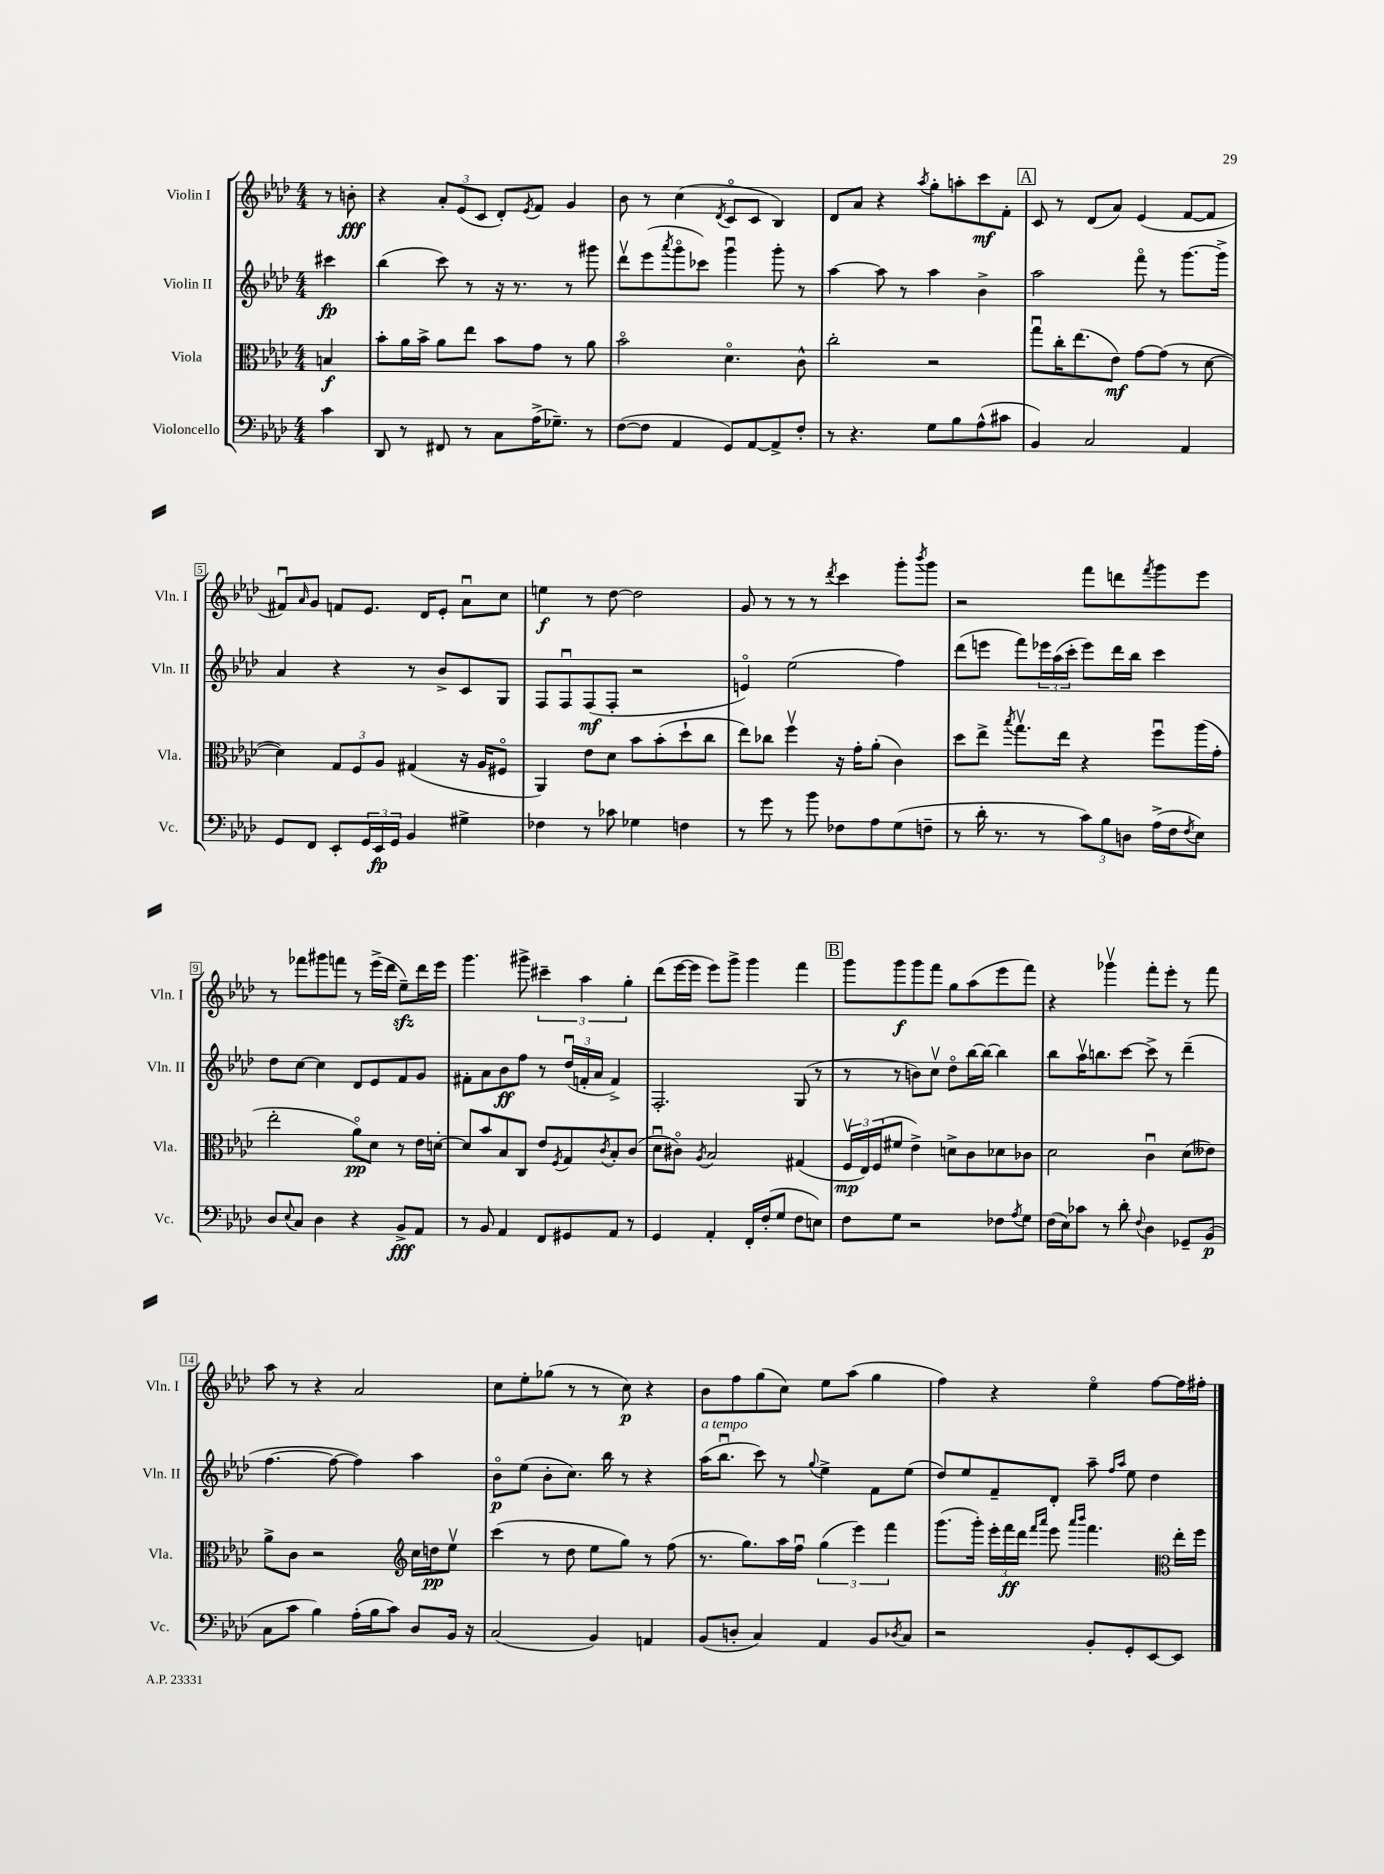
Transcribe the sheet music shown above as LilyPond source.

<<
\new StaffGroup <<
\new Staff = "s0" \with { instrumentName = "Violin I" shortInstrumentName = "Vln. I" } {
    \clef treble \key aes \major \numericTimeSignature \time 4/4 \partial 4
    r8 b'8-.\fff |
    r4 \tuplet 3/2 { aes'8-. ees'8( c'8 } des'8-.) \acciaccatura { ees'8 } f'8 g'4 |
    bes'8 r8 c''4( \acciaccatura { des'8 } c'8\flageolet c'8 bes4) |
    des'8 aes'8 r4 \acciaccatura { aes''8 } g''8-. a''8-. c'''8\mf f'8-. |
    \mark \markup { \box "A" } c'8 r8 des'8( aes'8) ees'4( f'8~ f'8 |
    fis'8\downbow) \grace { aes'16 } g'8 f'8 ees'8. des'16 ees'8-. aes'8\downbow c''8 |
    e''4\f r8 des''8~ des''2 |
    g'8 r8 r8 r8 \acciaccatura { des'''8 } c'''4 g'''8-. \acciaccatura { bes'''8 } g'''8 |
    r2 f'''8 d'''8 \acciaccatura { f'''8 } g'''8 ees'''8 |
    r8 fes'''8 gis'''8 f'''8 r8 ees'''16->( des'''16 ees''8--\sfz) des'''16 ees'''16 |
    g'''4. gis'''8-> \tuplet 3/2 { cis'''4-- aes''4 g''4-. } |
    des'''8( ees'''16~ ees'''16 ees'''8) g'''8-> g'''4 f'''4 |
    \mark \markup { \box "B" } g'''8 g'''8\f g'''8 f'''8 g''8 aes''8( ees'''8 f'''8) |
    r4 ges'''4\upbow f'''8-. ees'''8-. r8 f'''8 |
    aes''8 r8 r4 aes'2 |
    c''8 ees''8-. ges''8( r8 r8 c''8\p) r4 |
    bes'8 f''8 g''8( c''8) ees''8 aes''8( g''4 |
    f''4) r4 ees''4\flageolet f''8~ f''16 fis''16-. \bar "|." |
}
\new Staff = "s1" \with { instrumentName = "Violin II" shortInstrumentName = "Vln. II" } {
    \clef treble \key aes \major \numericTimeSignature \time 4/4 \partial 4
    cis'''4\fp |
    bes''4( c'''8) r8 r16 r8. r8 gis'''8 |
    des'''8\upbow ees'''8( \acciaccatura { aes'''8 } g'''8\flageolet ces'''8) g'''4\downbow g'''8-. r8 |
    aes''4~ aes''8 r8 aes''4 bes'4-> |
    \mark \markup { \box "A" } aes''2 f'''8\flageolet r8 g'''8.~ g'''16-> |
    aes'4 r4 r8 bes'8-> c'8 g8 |
    f8 f8\downbow f8\mf( f8-. r2 |
    e'4\flageolet) ees''2( f''4) |
    des'''8( e'''8 f'''8) \tuplet 3/2 { ees'''16 aes''16( c'''16-. } ees'''8) des'''16 bes''16 c'''4 |
    des''8 c''8~ c''4 des'8 ees'8 f'8 g'8 |
    fis'8-. aes'8 bes'8\ff f''8 r8 \tuplet 3/2 { des''16\downbow( f'16-. aes'16 } f'4->) |
    f2.-. g8( r8 |
    \mark \markup { \box "B" } r8 r8 b'8) c''8\upbow des''8\flageolet bes''16~ bes''16~ bes''4 |
    bes''8 aes''16\upbow b''8. c'''8~ c'''8-> r8 des'''4--( |
    f''4.~ f''8~ f''4) aes''4 |
    bes'8\flageolet\p ees''8( bes'8-. c''8.) bes''16 r8 r4 |
    aes''16^\markup { \italic "a tempo" }( bes''8.\downbow c'''8) r8 \appoggiatura { g''8 } ees''4-> f'8 ees''8( |
    des''8) ees''8 f'8-- des'8-. aes''8-- \grace { f''16 aes''16 } ees''8 des''4 \bar "|." |
}
\new Staff = "s2" \with { instrumentName = "Viola" shortInstrumentName = "Vla." } {
    \clef alto \key aes \major \numericTimeSignature \time 4/4 \partial 4
    b4\f |
    bes'8-. aes'16 bes'16-> aes'8 ees''8 bes'8 g'8 r8 aes'8 |
    bes'2\flageolet des'4.\flageolet c'8-^ |
    c''2-. r2 |
    \mark \markup { \box "A" } g''8\downbow c''16-. ees''8.( ees'8\mf) g'8~ g'8( r8 des'8~ |
    des'4) \tuplet 3/2 { g8 f8 aes8 } gis4( r16 aes16 fis8\flageolet |
    aes,4) ees'8 des'8 bes'8 bes'8-.( des''8-! c''8 |
    ees''8) ces''8 f''4\upbow r16 g'16-. aes'8-.( c'4) |
    des''8 ees''8-> \acciaccatura { bes''8 } g''8.\upbow ees''16 r4 f''8\downbow aes''16( g'16-. |
    ees''2-. aes'8\flageolet\pp) des'8 r8 ees'16 d'16~-. |
    d'8 bes'8 bes8 c8 ees'8 \acciaccatura { f8 } g8 \acciaccatura { c'8 } bes8-. c'8( |
    des'8\downbow cis'8\flageolet) \acciaccatura { aes8 } bes2 gis4( |
    \mark \markup { \box "B" } \tuplet 3/2 { f16\upbow\mp ees16) f16( } fis'8 ees'4->) d'8-> c'8 des'8 ces'8 |
    des'2 c'4\downbow des'8( eeses'8) |
    aes'8-> c'8 r2 \clef treble c''16 d''16\pp ees''8\upbow |
    c'''4( r8 des''8 ees''8 g''8) r8 f''8( |
    r8. g''8.) aes''16 f''16\downbow \tuplet 3/2 { g''4( ees'''4) f'''4 } |
    g'''8.( g'''16-.) \tuplet 3/2 { ees'''16-. f'''16\ff des'''16 } \grace { f'''16 aes'''16 } ees'''8 \grace { aes'''16 bes'''16 } f'''4. \clef alto ees''16-. f''16 \bar "|." |
}
\new Staff = "s3" \with { instrumentName = "Violoncello" shortInstrumentName = "Vc." } {
    \clef bass \key aes \major \numericTimeSignature \time 4/4 \partial 4
    c'4 |
    des,8 r8 fis,8 r8 c8 aes16->( ges8.--) r8 |
    f8~( f8 aes,4 g,8) aes,8~ aes,8-> f8-. |
    r8 r4. g8 bes8 aes8-^( cis'8 |
    \mark \markup { \box "A" } bes,4) c2 aes,4 |
    g,8 f,8 ees,8-. \tuplet 3/2 { g,16 ees,16\fp g,16 } bes,4 gis4-> |
    fes4 r8 ces'8 ges4 f4 |
    r8 g'8 r8 bes'8 fes8 aes8 g8( f8-- |
    r8 des'16-. r8. r8 \tuplet 3/2 { c'8) bes8 d8 } aes16->( f16 \acciaccatura { f8 } ees8) |
    des8 \appoggiatura { ees8 } c8 des4 r4 bes,8->\fff aes,8 |
    r8 bes,8 aes,4 f,8 gis,8 aes,8 r8 |
    g,4 aes,4-. f,16-. f16-.( g8 f8 e8) |
    \mark \markup { \box "B" } f8 g8 r2 fes8 \acciaccatura { aes8 } g8 |
    f16( ees16) ces'8 r8 des'8-. \appoggiatura { f8 } des4 ges,8-- bes,8\p( |
    c8 c'8 bes4) aes16-.( bes16 c'8) des8 bes,16 r16 |
    c2( bes,4) a,4 |
    bes,8( d8-. c4) aes,4 bes,8 \acciaccatura { des8 } c8 |
    r2 bes,8-. g,8-. ees,8~ ees,8 \bar "|." |
}
>>
>>
\layout { \context { \Score \override BarNumber.stencil = #(make-stencil-boxer 0.1 0.3 ly:text-interface::print) } }
